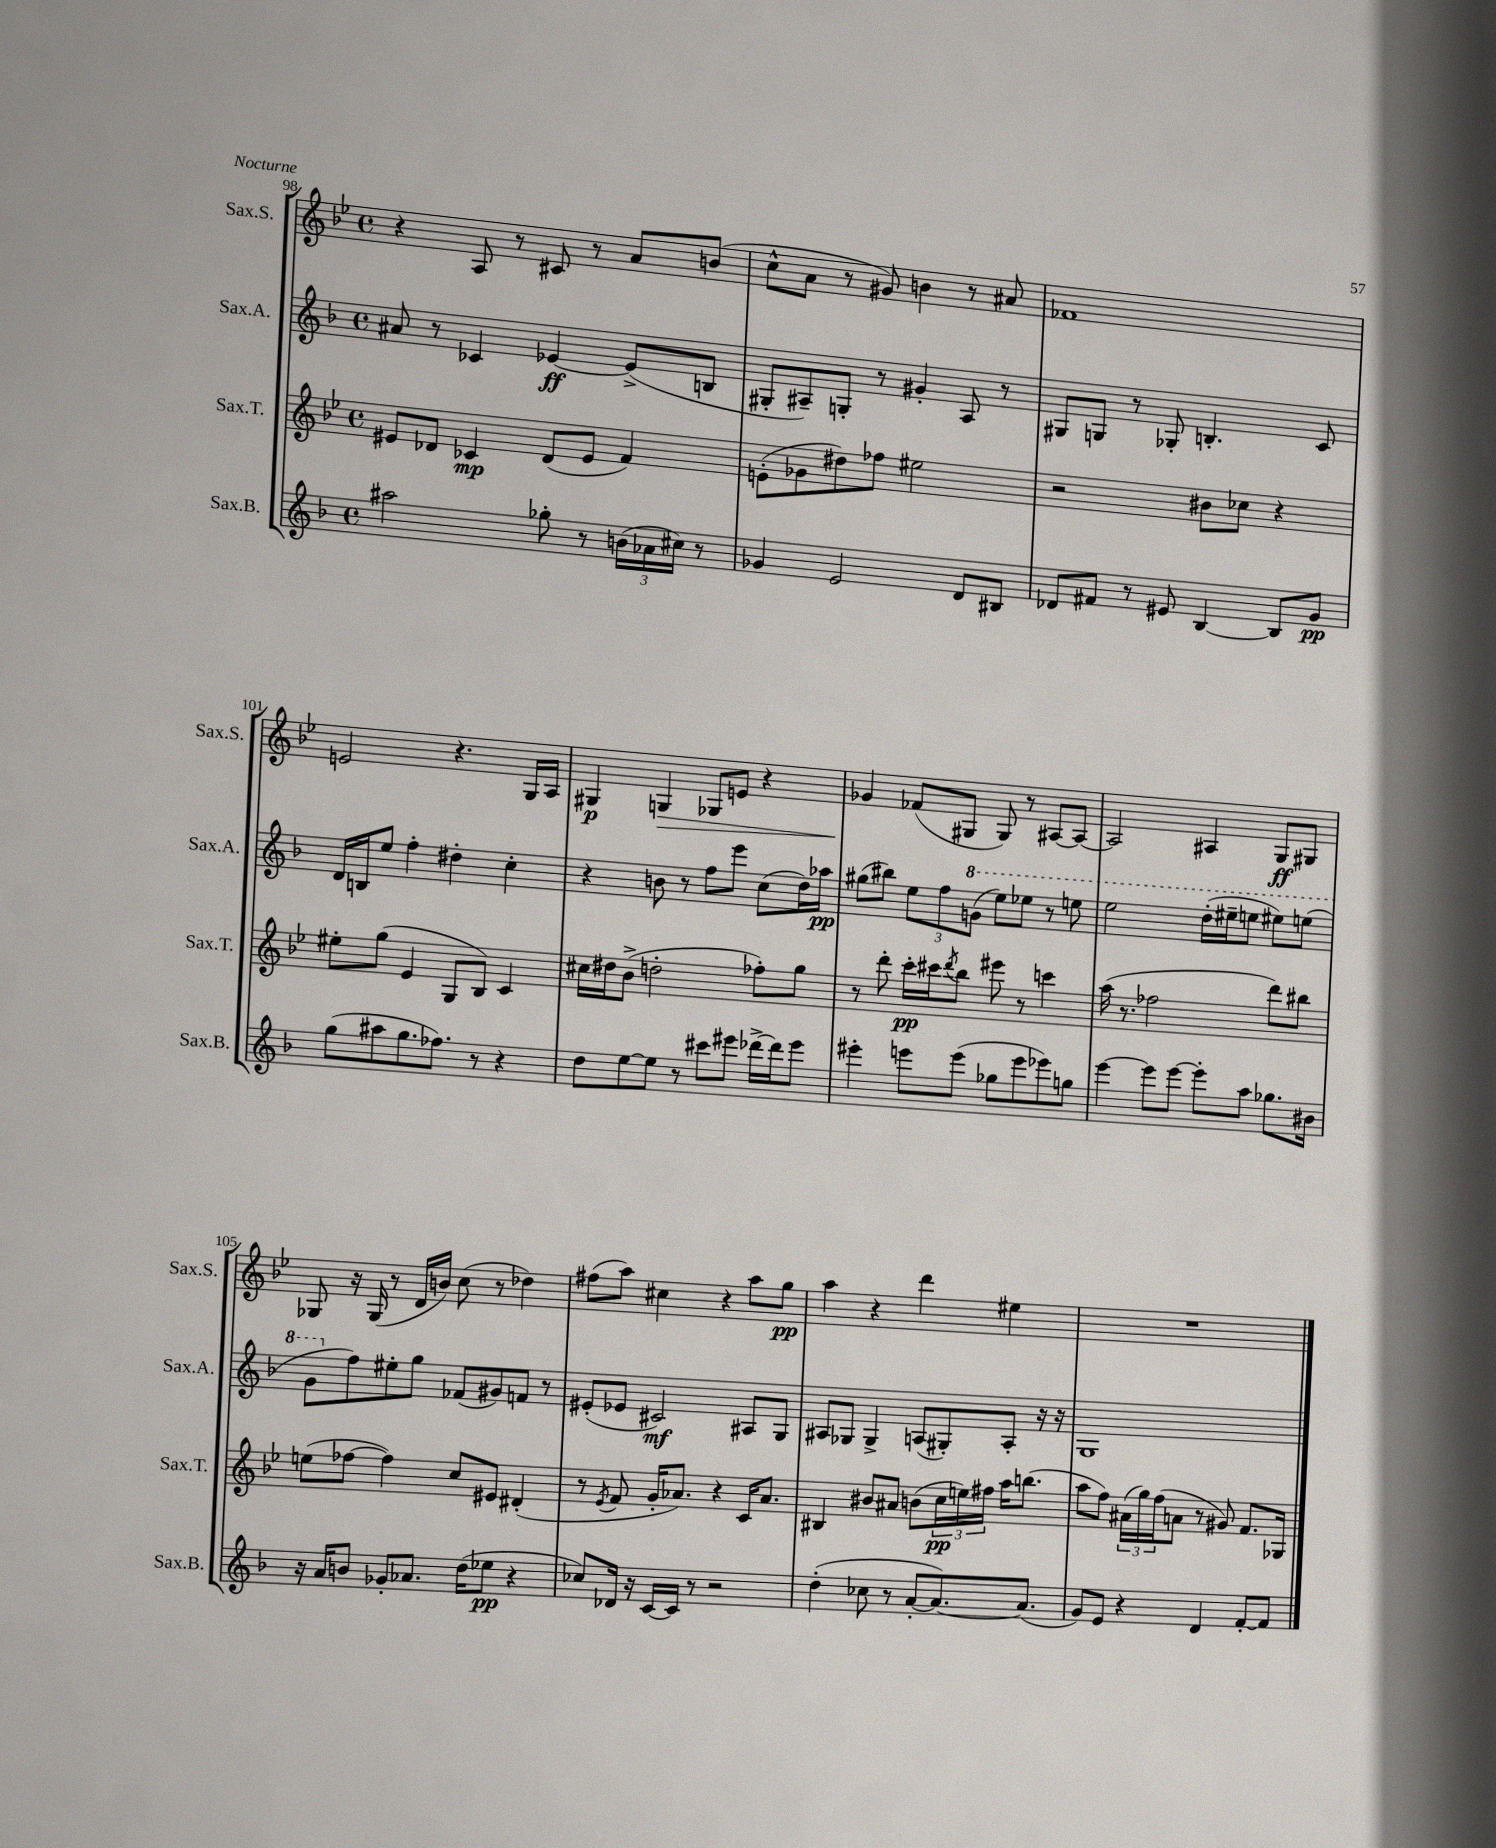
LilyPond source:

<<
\new StaffGroup <<
\new Staff = "s0" \with { instrumentName = "Sax.S." shortInstrumentName = "Sax.S." } {
    \clef treble \key bes \major \defaultTimeSignature \time 4/4
    r4 a8 r8 cis'8 r8 a'8 b'8( |
    c''8-^ a'8 r8 gis'8) b'4 r8 ais'8 |
    fes'1 |
    e'2 r4. g16 a16 |
    gis4\p g4\> ges8 e'8 r4 |
    ges'4\! fes'8( gis8 gis8) r8 ais8~ ais8~ |
    ais2 ais4 g8\ff gis8 |
    ges8 r16 ges16( r8 d'16 b'16) c''8( r8 des''4) |
    fis''8( a''8) cis''4 r4 a''8 g''8\pp |
    a''4 r4 d'''4 eis''4 |
    R1 \bar "|." |
}
\new Staff = "s1" \with { instrumentName = "Sax.A." shortInstrumentName = "Sax.A." } {
    \clef treble \key f \major \defaultTimeSignature \time 4/4
    ais'8 r8 ces'4 ees'4~\ff ees'8->( b8 |
    gis8-. ais8--) g8-. r8 gis'4-. ais8 r8 |
    gis8 g8 r8 ges8-. b4.-. c'8 |
    d'16 b16 e''8 f''4-. dis''4-. c''4-. |
    r4 b'8 r8 f''8 e'''8 c''8( d''16) aes''16\pp |
    gis''8( bis''8) \tuplet 3/2 { e''8 f''8 \ottava #1 g''8( } e'''8) ees'''8 r8 e'''8 |
    e'''2 d'''16-.( eis'''16-- e'''8 eis'''8) e'''8( |
    g''8 \ottava #0 f''8) eis''8-. g''8 fes'8( gis'8) f'8 r8 |
    eis'8-.( ees'8 cis'2\mf) ais8 g8 |
    ais8 ges8 ges4-> a8( gis8-.) a8-. r16 r16 |
    g1 \bar "|." |
}
\new Staff = "s2" \with { instrumentName = "Sax.T." shortInstrumentName = "Sax.T." } {
    \clef treble \key bes \major \defaultTimeSignature \time 4/4
    eis'8 des'8 ces'4\mp des'8( eis'8 f'4) |
    e'8-.( ges'8 dis''8) fes''8 eis''2 |
    r2 bis'8 ces''8 r4 |
    eis''8-. g''8( ees'4 g8 bes8) c'4 |
    cis''16 dis''16 bes'8->( d''2-. fes''8-.) g''8 |
    r8 d'''8-. c'''16-.\pp cis'''16 \acciaccatura { d'''8 } bes''8 eis'''8 r8 c'''4 |
    a''16( r8. fes''2 d'''8) bis''8 |
    e''8( fes''8~ fes''4) c''8 eis'8 dis'4-.( |
    r8 \acciaccatura { ees'8 } f'8 g'16-. aes'8.) r4 c'16 aes'8. |
    bis4 bis'8 ais'8 b'8( \tuplet 3/2 { c''16\pp e''16) fis''16 } a''16 b''8.( |
    a''8 f''8) \tuplet 3/2 { ais'16( g''16) f''16( } a'8 r8 gis'8) f'8. ges16 \bar "|." |
}
\new Staff = "s3" \with { instrumentName = "Sax.B." shortInstrumentName = "Sax.B." } {
    \clef treble \key f \major \defaultTimeSignature \time 4/4
    ais''2 ges''8-. r8 \tuplet 3/2 { b'16( aes'16 cis''16) } r8 |
    ges'4 e'2 d'8 bis8 |
    des'8 fis'8 r8 eis'8 bes4~ bes8 g'8\pp |
    g''8( ais''8 g''8. fes''8.) r8 r4 |
    d''8 e''8~ e''8 r8 cis'''8 eis'''8 des'''16~-> des'''16 eis'''8 |
    eis'''4-. e'''8 e'''8( ges''8 e'''8 ees'''8) g''8 |
    e'''4~ e'''8 e'''8~ e'''8-. a''8 ges''8. bis'16 |
    r16 a'16 b'8 ges'8-. aes'8. d''16( ees''8\pp r4 |
    ces''8) des'16 r16 c'16~ c'16 r8 r2 |
    d''4-.( ces''8 r8 a'8~-. a'8.~) a'8.( |
    g'8) e'8 r4 d'4 f'8~-. f'8 \bar "|." |
}
>>
>>
\layout { \context { \Score currentBarNumber = #98 } }
